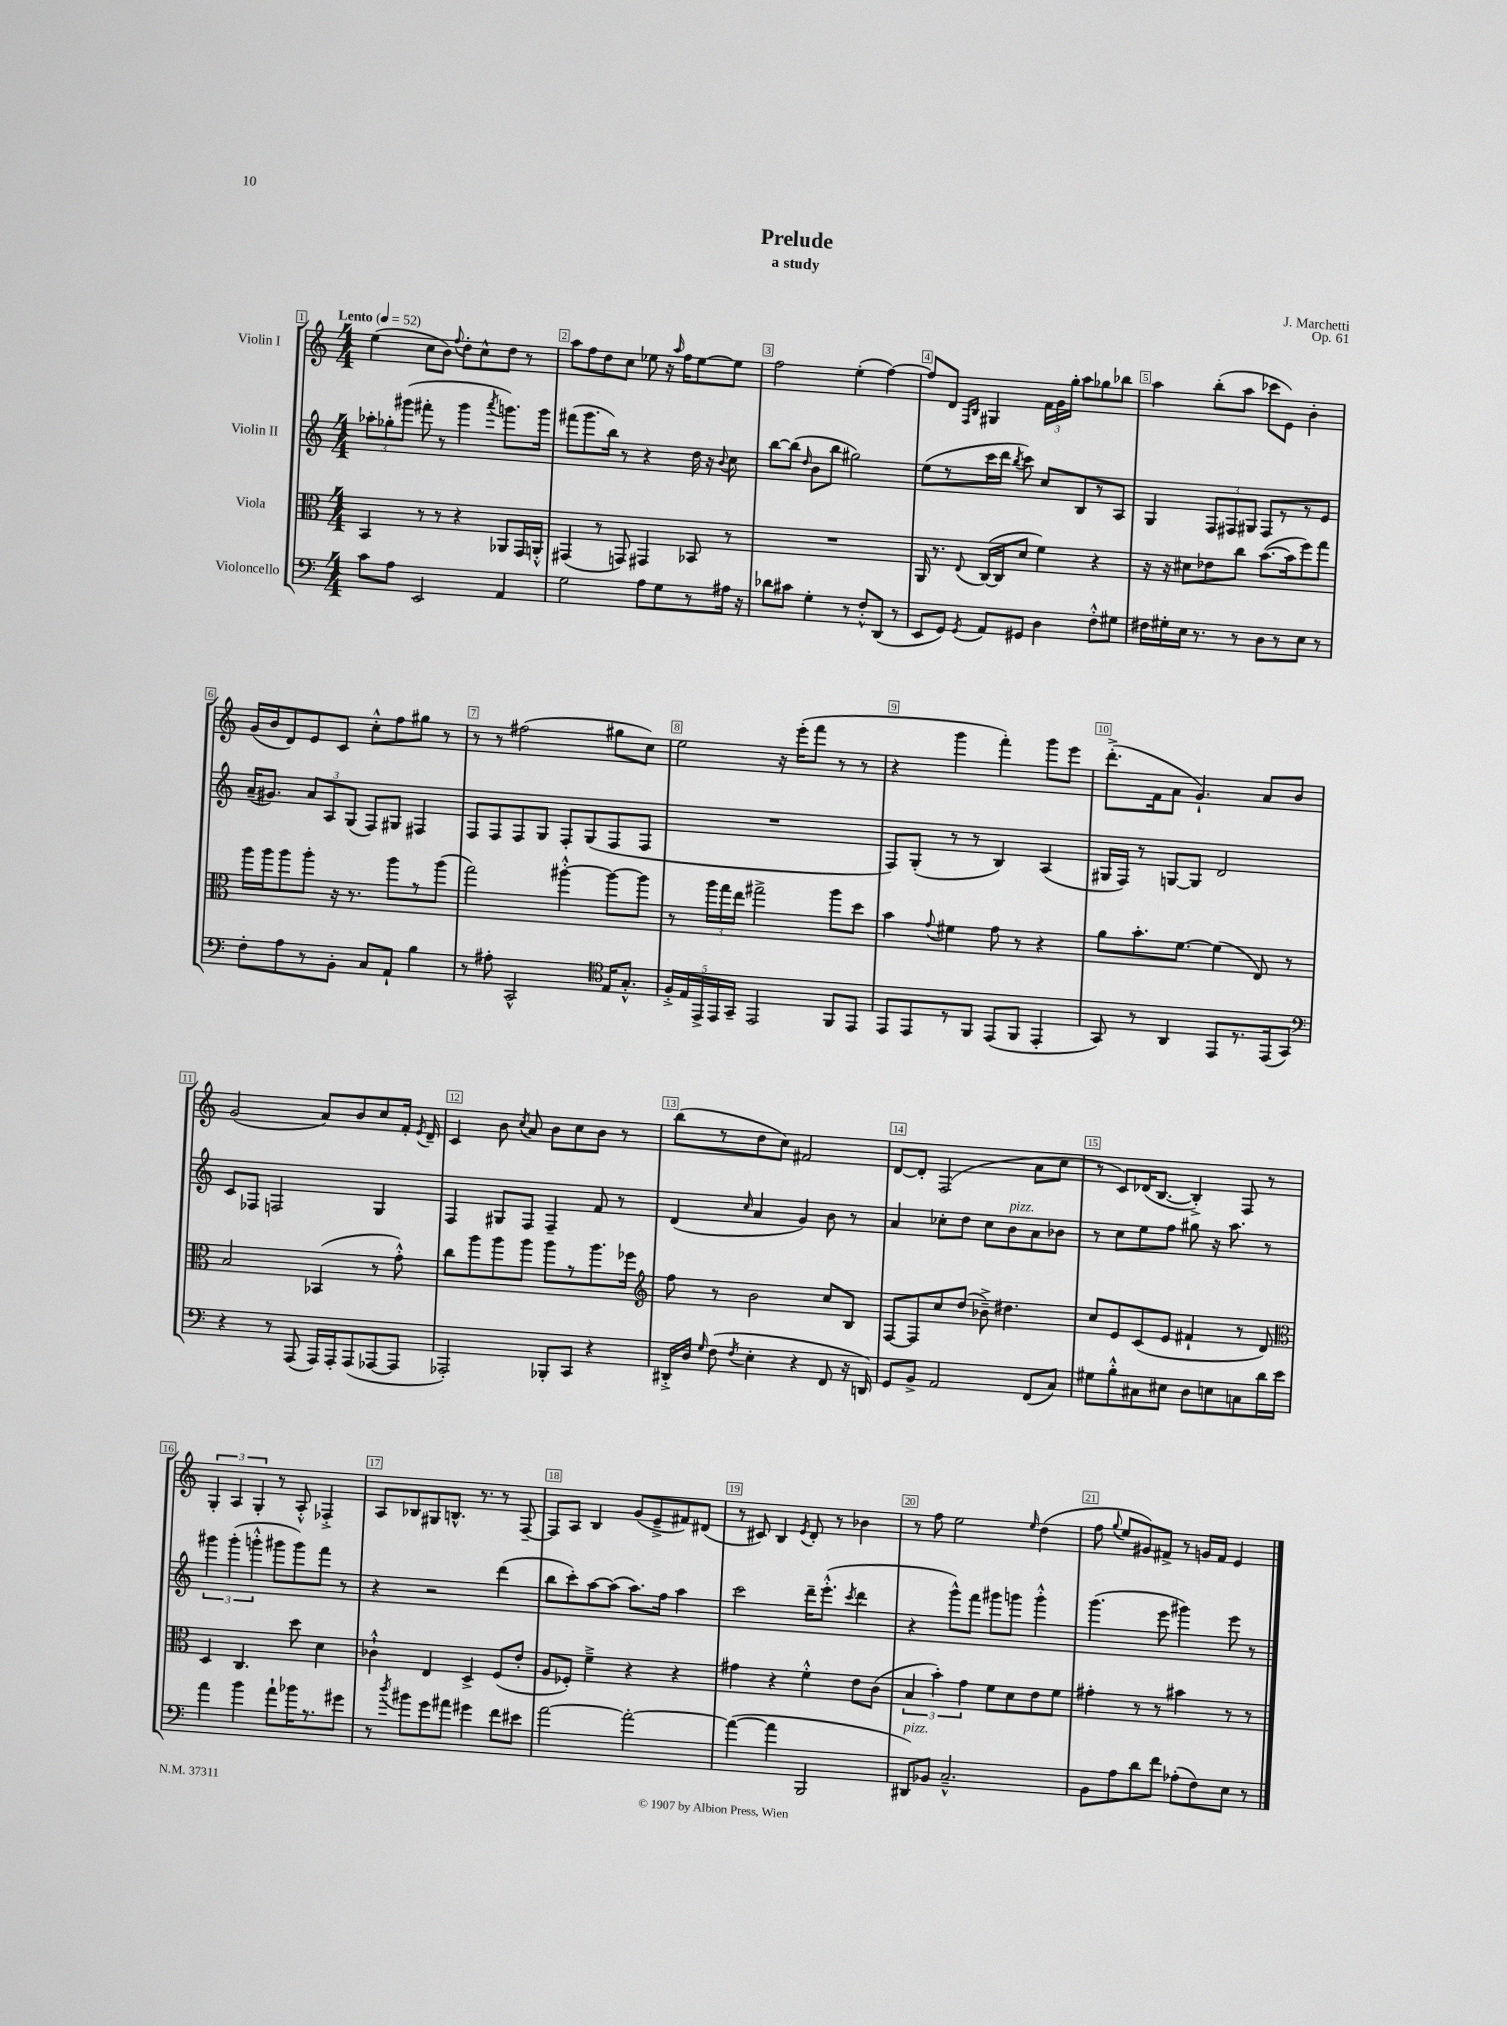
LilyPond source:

\header { title = "Prelude" composer = "J. Marchetti" subtitle = "a study" opus = "Op. 61" }
<<
\new StaffGroup <<
\new Staff = "s0" \with { instrumentName = "Violin I" } {
    \clef treble \key c \major \numericTimeSignature \time 4/4 \tempo "Lento" 4 = 52
    \autoBeamOff e''4( c''8[ b'8]) \appoggiatura { f''8 } d''8[-. c''8-^ d''8] r8 |
    a''8[ f''8 d''8 c''8] ees''8 r16 \grace { a''16 } f''16[ ees''8~ ees''8] |
    f''2 e''4-.( f''4~) |
    f''8[ d'8] \grace { f16[ b16] } gis4 \tuplet 3/2 { f'16[ g'16 g''16]-. } a''8[ ges''8 bes''8] |
    a''4 b''8[-.( a''8] ces'''8[ e'8]) b'4-. |
    g'16[( b'16 d'8) e'8 c'8] c''8[-.-^ f''8 gis''8] r8 |
    r8 r8 fis''2( gis''8[ c''8]) |
    e''2 r16 e'''16[-.( f'''8] r8 r8 |
    r4 g'''4 f'''4-.) g'''8[ e'''8] |
    d'''8.[-.->( f'16 a'8] g'4.-!) a'8[ b'8] |
    g'2( a'8[) b'8 c''8 f'16]-. \acciaccatura { e'8 } d'16-- |
    c'4 b'8 \acciaccatura { c''8 } a'8 b'8[ c''8 b'8] r8 |
    b''8[( r8 d''8 c''8]) fis'2 |
    d'8[~ d'8]-. f2( a'8[ c''8] |
    r8 c'8[) des'16( b8.]~ b4-.->) f8 r8 |
    \tuplet 3/2 { g4-. a4 g4-. } r8 a8-.-^ fes4-.-> |
    a8[ bes8 gis8 b8.]-^ r8. r8 f8~-- |
    f8[ a8] b4 g'8[( e'8---> fis'8) dis'8]( |
    r8 cis'8) b4 \acciaccatura { e'8 } d'8-. r8 bes'4 |
    r8 f''8 e''2 \grace { e''16 } d''4( |
    f''8 \appoggiatura { g''8 } e''8[ gis'8) fis'8]-> r8 g'16[ fis'16] e'4 \bar "|." |
}
\new Staff = "s1" \with { instrumentName = "Violin II" } {
    \clef treble \key c \major \numericTimeSignature \time 4/4
    \autoBeamOff \tuplet 3/2 { aes''8[-. ges''8-. gis'''8]( } fis'''8-. r8 gis'''4 \acciaccatura { a'''8 } g'''8.[) g'''16] |
    fis'''8[( g'''8. b''16]) r8 r4 d''16 r16 \appoggiatura { b'8 } c''8 |
    b''8[~ b''8]( \grace { d''16 } b'8[ b''8] gis''2) |
    e''8[( r8 c'''16 d'''16] \acciaccatura { b''8 } c'''8) c''8[ b8 r8 a8] |
    g4 \tuplet 3/2 { f8[ fis8 gis8] } fis8[ r8 r8 e'8] |
    a'16[--( gis'8.]) \tuplet 3/2 { a'8[ a8 g8]( } f8[) gis8] fis4 |
    f8[ f8 f8 g8] f8[-. g8( f8 f8] |
    R1 |
    f8[) g8]-.( r8 r8 b4) a4( |
    gis16[ f16]) r8 g8[~ g8] d'2 |
    c'8[ fes8] f2 g4 |
    f4 gis8[ f8] f4-- f'8 r8 |
    d'4( \grace { c''16 } a'4 g'4) b'8 r8 |
    a'4 ces''8[-. d''8] ces''8[ b'8^\markup { \italic "pizz." } a'8 bes'8] |
    r8 c''8[ e''8 f''8] gis''8 r16 a''8. r8 |
    \tuplet 3/2 { gis'''4 gis'''4-.( g'''4-.-^ } gis'''8[ gis'''8) f'''8] r8 |
    r4 r2 d'''4( |
    b''8[ c'''8-.) a''8~ a''8]( a''8.[) f''16] a''4 |
    c'''2 d'''16[-- e'''8.]-.-^( \acciaccatura { c'''8 } d'''4 |
    r4 g'''8[-^) f'''8] gis'''8[ g'''8] g'''4-.-^ |
    g'''4.( e'''8 gis'''4) e'''8 r8 \bar "|." |
}
\new Staff = "s2" \with { instrumentName = "Viola" } {
    \clef alto \key c \major \numericTimeSignature \time 4/4
    \autoBeamOff b,4 r8 r8 r4 aes,8[ g,16 a,16]-.-^ |
    gis,4( r8 g,8) gis,4 bes,8 r8 |
    R1 |
    a,16 r8. \appoggiatura { e8 } c16[~( c16 d'8] f'4) r4 |
    r16 r16 dis'8[ ees'8 c''8] b'8.[~( b'16 f''8) g''8] |
    a''16[ a''16 a''8 a''8]-. r16 r8. a''8[ r8 a''8]( |
    g''2) ais''4~-.-^ ais''8[~ ais''8] |
    r8 \tuplet 3/2 { a''16[ g''16 e''16] } gis''2-> a''8[ d''8] |
    b'4 \appoggiatura { g'8 } fis'4 g'8 r8 r4 |
    a'8[ b'8.-. f'8.]~ f'4( e8) r8 |
    b2 bes,4( r8 g'8-.-^) |
    c''8[ a''8 a''8 a''8] a''8[ r8 a''8. fes''16] |
    \clef treble f''8 r8 b'2 c''8[ b8] |
    f8[~ f8 c''8 d''8]( bes'8--->) dis''4. |
    c''8[ e'8 c'8( e'8] fis'4-! r8 d'8) |
    \clef alto d4 c4. d''8 d'4 |
    ces'4-!-^ e4 d4-> f8[( e'8]-. |
    a8[ fes8]-.) f'4---> r4 r4 |
    gis'4 r4 f'4-.-^ e'8[ c'8]( |
    \tuplet 3/2 { b4 b'4-.) g'4 } f'8[ d'8 e'8 f'8] |
    gis'4-. r8 r8 bis'4 r8 r8 \bar "|." |
}
\new Staff = "s3" \with { instrumentName = "Violoncello" } {
    \clef bass \key c \major \numericTimeSignature \time 4/4
    \autoBeamOff c'8[ a8] e,2 a,4 |
    g2 a8[ g8 r8 ais16] r16 |
    des'8[ cis'8] g4-. r8 f8[-.-^ d,8]( r8 |
    e,8[ g,8]) \acciaccatura { g,8 } a,8[ gis,8] d4 f8[-.-^ gis8] |
    fis16[ gis16-. e16] r8. r8 d8[ r8 e8] r8 |
    f8[-. a8 r8 b,8]-. c8[ a,8]-! b4 |
    r8 ais8-. c,2-^ \clef tenor e16[ g8.]-.-^ |
    \tuplet 5/4 { f16[-.-> e16 e,16-> e,16 g,16]-- } e,2 f,8[ e,8] |
    e,8[ e,8 r8 f,8] e,8[( f,8] e,4-. |
    g,8) r8 a,4 e,8[ r8. e,16( g,8]) |
    \clef bass r4 r8 a,,8( a,,16[) a,,16-. a,,8( aes,,8~ aes,,8] |
    aes,,2-.) bes,,8[-. c,8] r4 |
    dis,16[-.-> d16] \grace { g16 } f8( \acciaccatura { f8 } e4-. r4 f,8 r16 d,16) |
    g,8[ b,8]-> a,2 f,8[( c8]) |
    gis8[ b8-.-^ cis8 eis8] d8[ e8 c8 d'16 e'16] |
    a'4 b'4 a'8[-! bes'16 r8. gis'8] |
    r8 \acciaccatura { d''8 } bis'8[ g'8 ais'8] gis'4 f'8[ eis'8] |
    a'2~ a'2~-. |
    a'4~( a'4 b,,2 |
    dis,8[^\markup { \italic "pizz." }) bes,8] c2.---^ |
    b,8[ a8 d'8 f'8] aes8[-.( f8) e8] r8 \bar "|." |
}
>>
>>
\layout { \context { \Score \override BarNumber.break-visibility = ##(#f #t #t) barNumberVisibility = #all-bar-numbers-visible \override BarNumber.stencil = #(make-stencil-boxer 0.1 0.3 ly:text-interface::print) } }
